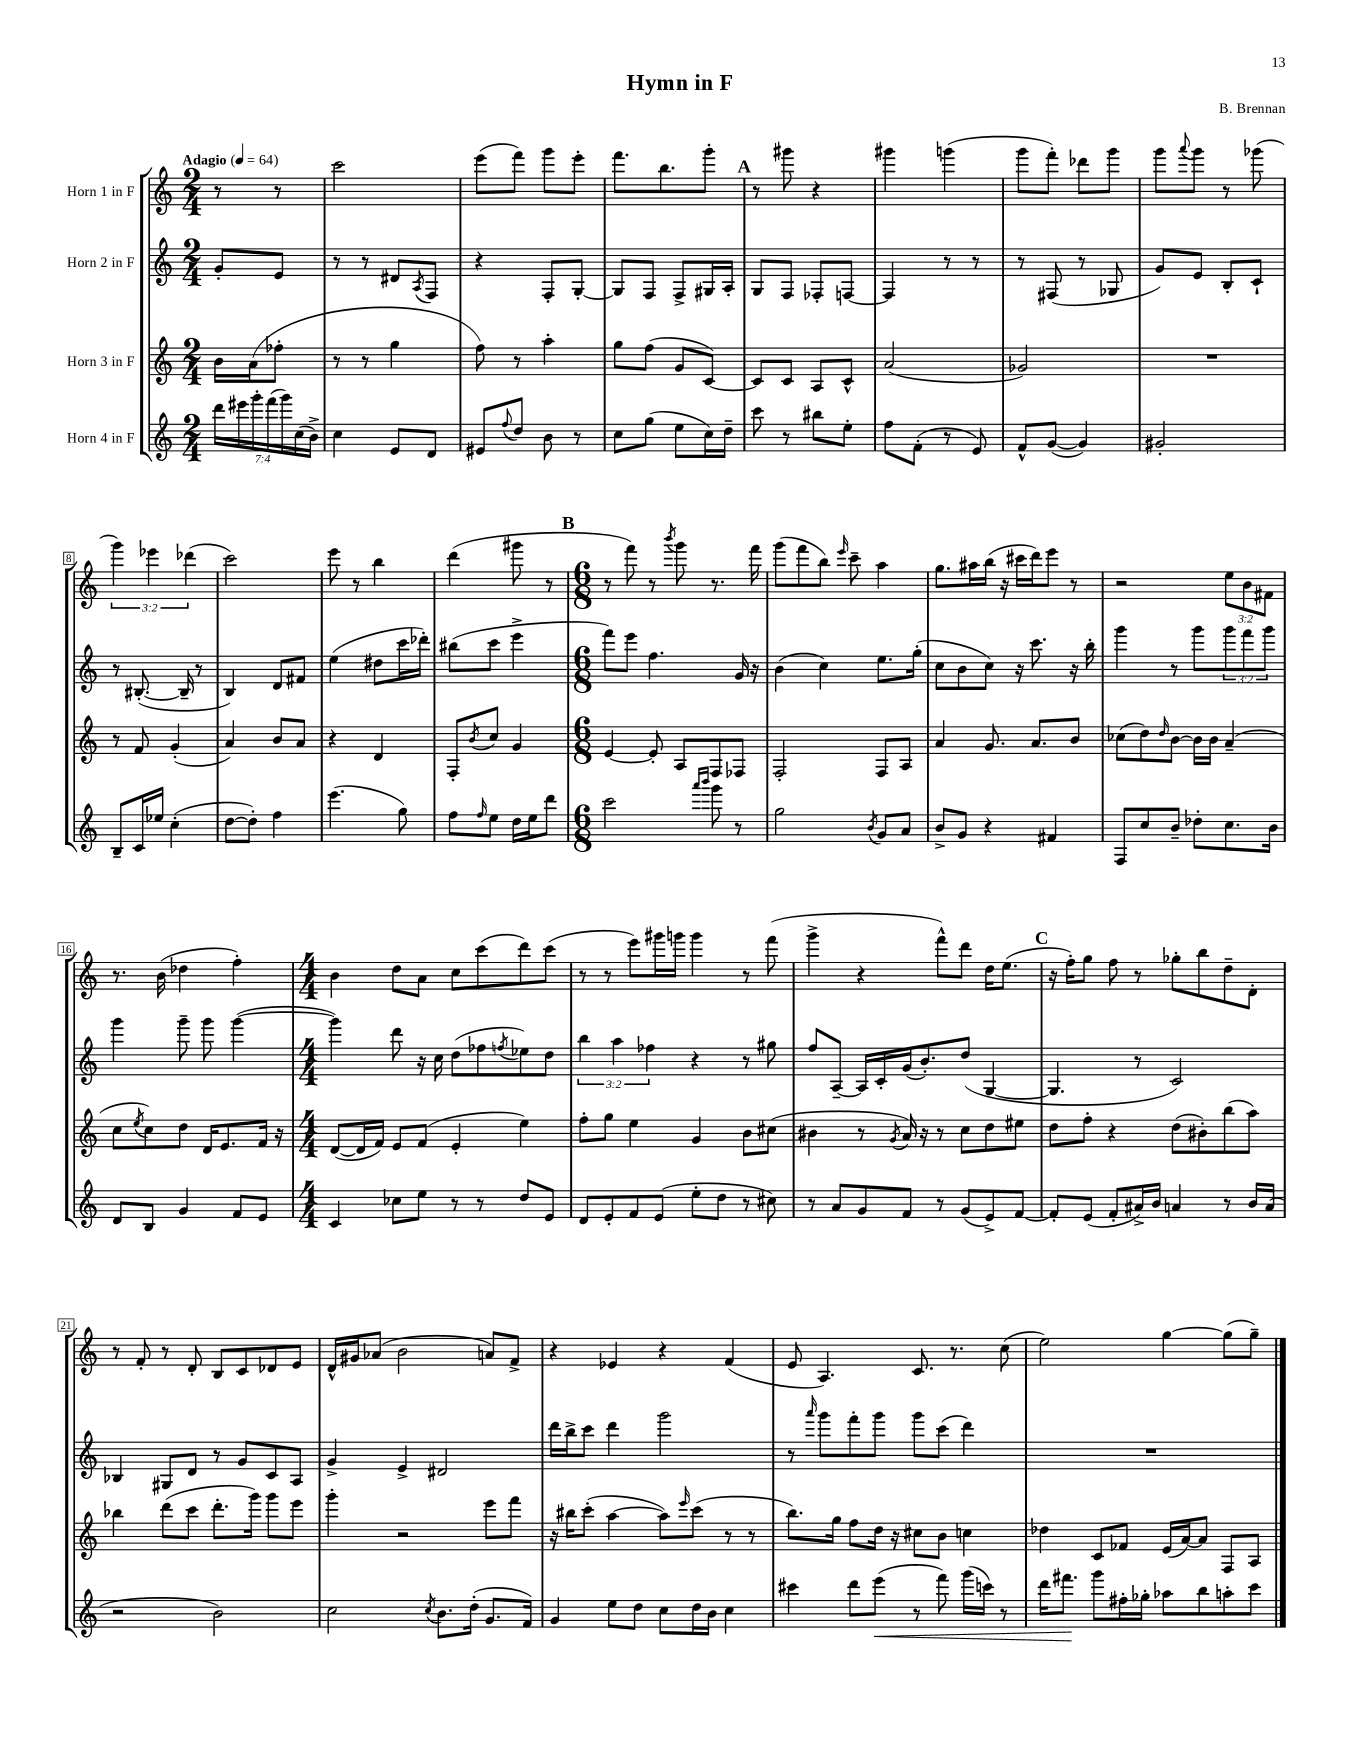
\header { title = "Hymn in F" composer = "B. Brennan" }
<<
\new StaffGroup <<
\new Staff = "s0" \with { instrumentName = "Horn 1 in F" } {
    \clef treble \key c \major \numericTimeSignature \time 2/4 \override Staff.TupletNumber.text = #tuplet-number::calc-fraction-text \partial 4 \tempo "Adagio" 4 = 64
    r8 r8 |
    c'''2 |
    e'''8( f'''8) g'''8 e'''8-. |
    f'''8. b''8. g'''8-. |
    \mark \markup { \bold "A" } r8 gis'''8 r4 |
    gis'''4 g'''4( |
    g'''8 f'''8-.) des'''8 g'''8 |
    g'''8 \appoggiatura { a'''8 } g'''8 r8 ges'''8( |
    \tuplet 3/2 { g'''4) ees'''4 des'''4( } |
    c'''2) |
    e'''8 r8 b''4 |
    d'''4( gis'''8 r8 |
    \mark \markup { \bold "B" } \numericTimeSignature \time 6/8 r8 f'''8) r8 \acciaccatura { b'''8 } g'''8 r8. f'''16 |
    g'''8( f'''8 b''8) \grace { e'''16 } c'''8-- a''4 |
    g''8. ais''16 b''16( r16 cis'''16 d'''16) e'''8 r8 |
    r2 \tuplet 3/2 { e''8 b'8 fis'8 } |
    r8. b'16( des''4 f''4-.) |
    \numericTimeSignature \time 4/4 b'4 d''8 a'8 c''8 c'''8( d'''8) c'''8( |
    r8 r8 e'''8) gis'''16 g'''16 g'''4 r8 f'''8( |
    g'''4-> r4 f'''8-^) d'''8 d''16 e''8.( |
    \mark \markup { \bold "C" } r16 f''16-.) g''8 f''8 r8 ges''8-. b''8 d''8-- d'8-. |
    r8 f'8-. r8 d'8-. b8 c'8 des'8 e'8 |
    d'16-^ gis'16 aes'8( b'2 a'8) f'8-> |
    r4 ees'4 r4 f'4( |
    e'8 a4.) c'8. r8. c''8( |
    e''2) g''4~ g''8( g''8--) \bar "|." |
}
\new Staff = "s1" \with { instrumentName = "Horn 2 in F" } {
    \clef treble \key c \major \numericTimeSignature \time 2/4 \override Staff.TupletNumber.text = #tuplet-number::calc-fraction-text \partial 4
    g'8-. e'8 |
    r8 r8 dis'8 \acciaccatura { a8 } f8 |
    r4 f8-. g8~-. |
    g8 f8 f8-> gis16 a16-. |
    \mark \markup { \bold "A" } g8 f8 fes8-. f8~ |
    f4 r8 r8 |
    r8 fis8( r8 ges8 |
    g'8) e'8 b8-. c'8-! |
    r8 bis8.~-.( bis16-- r8 |
    b4) d'8 fis'8 |
    e''4( dis''8 c'''16 des'''16-.) |
    bis''8( c'''8 e'''4-> |
    \mark \markup { \bold "B" } \numericTimeSignature \time 6/8 f'''8) e'''8 f''4. g'16 r16 |
    b'4( c''4) e''8. g''16-.( |
    c''8 b'8 c''8) r16 c'''8. r16 b''16-. |
    g'''4 r8 g'''8 \tuplet 3/2 { g'''8 f'''8 g'''8 } |
    g'''4 g'''8-- g'''8 g'''4~( |
    \numericTimeSignature \time 4/4 g'''4) d'''8 r16 c''16 d''8( fes''8 \acciaccatura { f''8 } ees''8) d''8 |
    \tuplet 3/2 { b''4 a''4 fes''4 } r4 r8 gis''8 |
    f''8 a8~-- a16 c'16-. g'16( b'8.-.) d''8( g4~ |
    \mark \markup { \bold "C" } g4. r8 c'2) |
    bes4 gis8 d'8 r8 g'8 c'8 a8 |
    g'4-> e'4-> dis'2 |
    d'''16 b''16-> c'''8 d'''4 g'''2 |
    r8 \grace { a'''16 } g'''8 f'''8-. g'''8 g'''8 c'''8( d'''4) |
    R1 \bar "|." |
}
\new Staff = "s2" \with { instrumentName = "Horn 3 in F" } {
    \clef treble \key c \major \numericTimeSignature \time 2/4 \partial 4
    b'16 a'16( fes''8-. |
    r8 r8 g''4 |
    f''8) r8 a''4-. |
    g''8 f''8( g'8 c'8~) |
    \mark \markup { \bold "A" } c'8 c'8 a8 c'8-^ |
    a'2( |
    ges'2) |
    R2 |
    r8 f'8 g'4-.( |
    a'4) b'8 a'8 |
    r4 d'4 |
    f8-. \acciaccatura { b'8 } c''8 g'4 |
    \mark \markup { \bold "B" } \numericTimeSignature \time 6/8 e'4~ e'8-. a8 f8 fes8 |
    f2-. f8 a8 |
    a'4 g'8. a'8. b'8 |
    ces''8( d''8) \grace { d''16 } b'8~ b'16 b'16 a'4--( |
    c''8 \acciaccatura { e''8 } c''8) d''8 d'16 e'8. f'16 r16 |
    \numericTimeSignature \time 4/4 d'8~( d'16 f'16) e'8 f'8( e'4-. e''4) |
    f''8-. g''8 e''4 g'4 b'8 cis''8( |
    bis'4 r8 \acciaccatura { g'8 } a'16) r16 r8 c''8 d''8 eis''8 |
    \mark \markup { \bold "C" } d''8 f''8-. r4 d''8( bis'8-.) b''8( a''8) |
    bes''4 d'''8( c'''8 d'''8.-. g'''16) g'''8 e'''8 |
    g'''4-. r2 e'''8 f'''8 |
    r16 bis''16 c'''8-.( a''4~ a''8) \grace { e'''16 } c'''8( r8 r8 |
    b''8.) g''16 f''8 d''16 r16 cis''8 b'8 c''4 |
    des''4 c'8 fes'8 e'16( a'16~) a'8 f8 a8 \bar "|." |
}
\new Staff = "s3" \with { instrumentName = "Horn 4 in F" } {
    \clef treble \key c \major \numericTimeSignature \time 2/4 \override Staff.TupletNumber.text = #tuplet-number::calc-fraction-text \partial 4
    \tuplet 7/4 { d'''16 eis'''16 g'''16-. f'''16( g'''16) c''16( b'16->) } |
    c''4 e'8 d'8 |
    eis'8 \appoggiatura { f''8 } d''8 b'8 r8 |
    c''8 g''8( e''8 c''16) d''16-- |
    \mark \markup { \bold "A" } c'''8 r8 bis''8 e''8-. |
    f''8 f'8-.( r8 e'8) |
    f'8-^ g'8~( g'4) |
    gis'2-. |
    b8-- c'16 ees''16 c''4-.( |
    d''8~ d''8-.) f''4 |
    e'''4.( g''8) |
    f''8 \grace { f''16 } e''8 d''16 e''16 d'''8 |
    \mark \markup { \bold "B" } \numericTimeSignature \time 6/8 c'''2 \grace { a'''16 b'''16 } g'''8 r8 |
    g''2 \acciaccatura { b'8 } g'8 a'8 |
    b'8-> g'8 r4 fis'4 |
    f8 c''8 b'8-- des''8-. c''8. b'16 |
    d'8 b8 g'4 f'8 e'8 |
    \numericTimeSignature \time 4/4 c'4 ces''8 e''8 r8 r8 d''8 e'8 |
    d'8 e'8-. f'8 e'8( e''8-. d''8 r8 cis''8) |
    r8 a'8 g'8 f'8 r8 g'8( e'8->) f'8~ |
    \mark \markup { \bold "C" } f'8-. e'8( f'8-. ais'16->) b'16 a'4 r8 b'16 a'16( |
    r2 b'2) |
    c''2 \acciaccatura { c''8 } b'8. d''16-.( g'8. f'16) |
    g'4 e''8 d''8 c''8 d''16 b'16 c''4 |
    cis'''4 d'''8 e'''8\<( r8 f'''8) g'''16( c'''16) r8 |
    d'''16 fis'''8.\! g'''8 fis''16-. ges''16-. aes''8 b''8 a''8-. c'''8 \bar "|." |
}
>>
>>
\layout { \context { \Score \override BarNumber.stencil = #(make-stencil-boxer 0.1 0.3 ly:text-interface::print) } }
